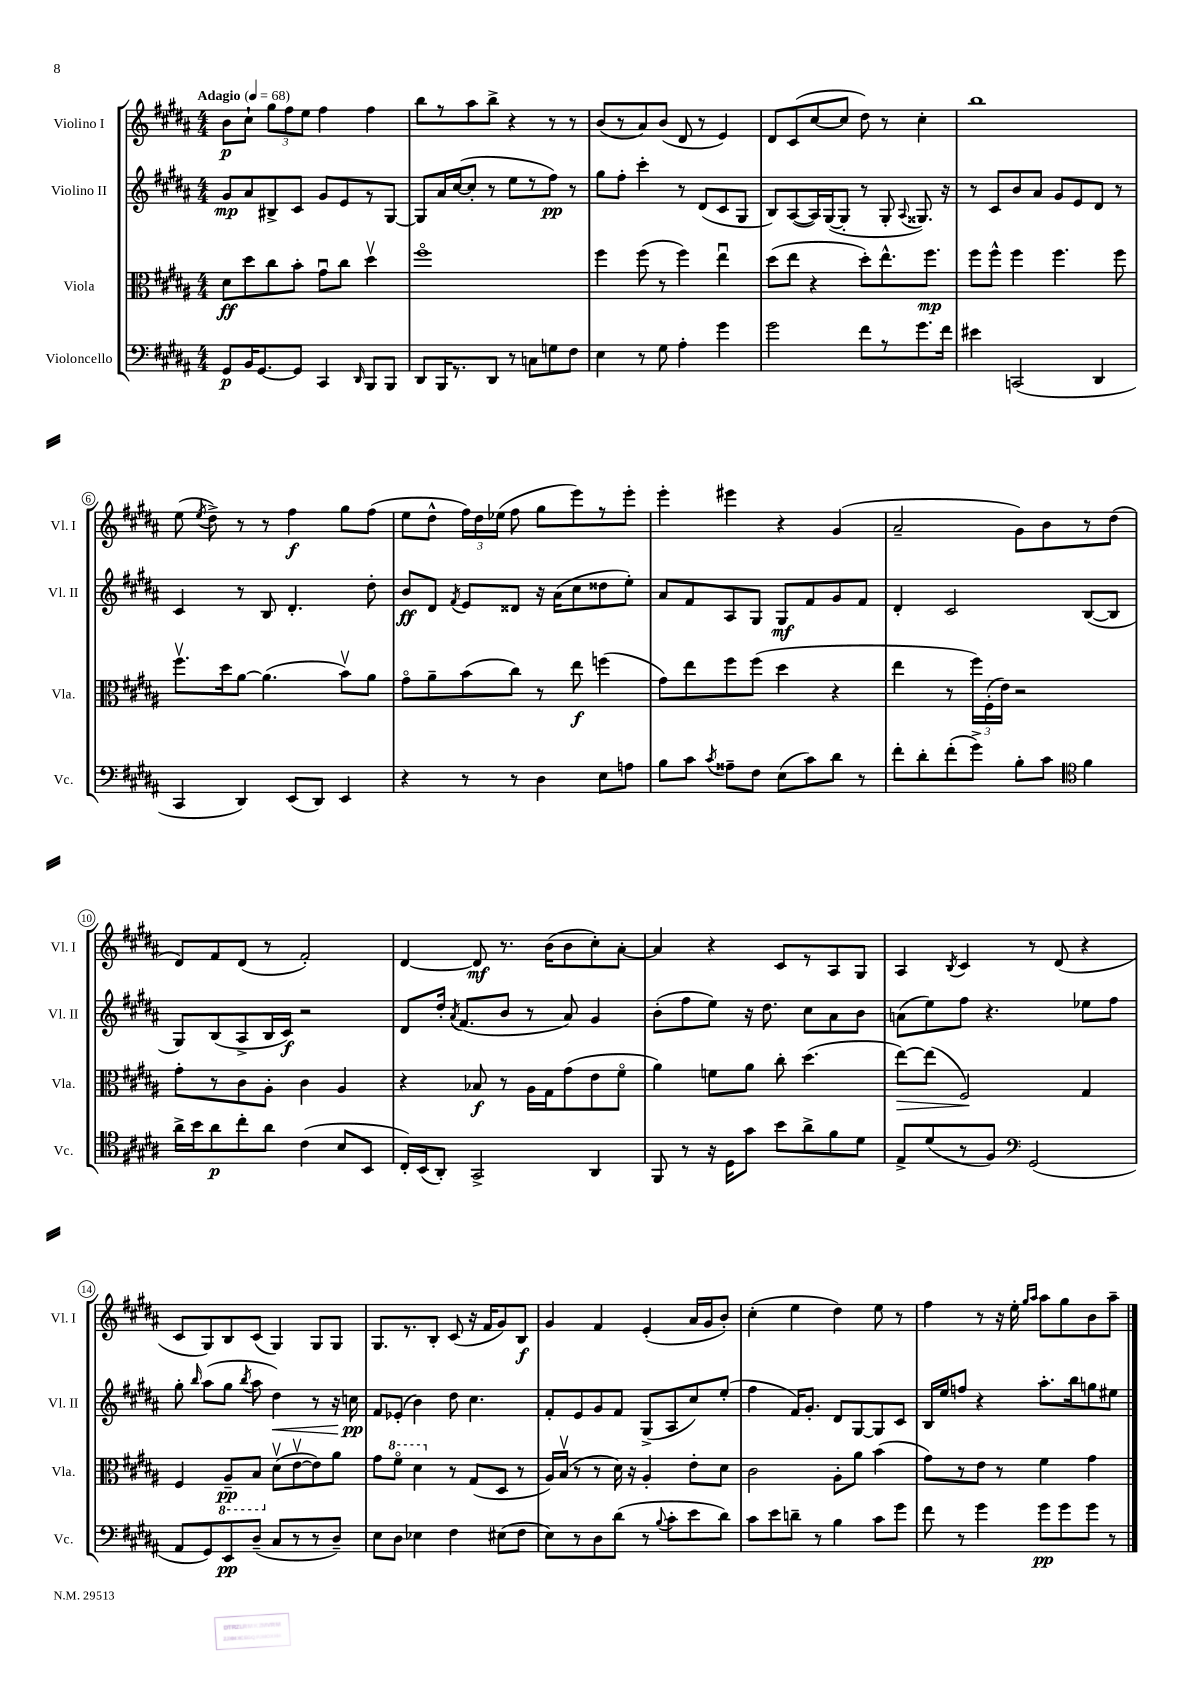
<<
\new StaffGroup <<
\new Staff = "s0" \with { instrumentName = "Violino I" shortInstrumentName = "Vl. I" } {
    \clef treble \key b \major \numericTimeSignature \time 4/4 \tempo "Adagio" 4 = 68
    \autoBeamOff b'8[\p cis''8]-! \tuplet 3/2 { gis''8[ fis''8 e''8] } fis''4 fis''4 |
    b''8[ r8 ais''8 b''8]-> r4 r8 r8 |
    b'8[( r8 ais'8) b'8]( dis'8 r8 e'4) |
    dis'8[ cis'8( cis''8~ cis''8] dis''8) r8 cis''4-. |
    b''1 |
    e''8( \acciaccatura { e''8 } dis''8->) r8 r8 fis''4\f gis''8[ fis''8]( |
    e''8[ dis''8]-^ \tuplet 3/2 { fis''16[) dis''16 ees''16]( } fis''8 gis''8[ e'''8) r8 e'''8]-. |
    e'''4-. eis'''4 r4 gis'4( |
    ais'2-- gis'8[) b'8 r8 dis''8]( |
    dis'8[) fis'8 dis'8]( r8 fis'2-.) |
    dis'4~ dis'8\mf r8. b'16[( b'8 cis''8-.) ais'8]~-. |
    ais'4 r4 cis'8[ r8 ais8 gis8] |
    ais4 \acciaccatura { b8 } cis'4 r8 dis'8( r4 |
    cis'8[ gis8) b8 cis'8]( gis4) gis8[ gis8] |
    gis8.[ r8. b8]-. cis'8( r16 fis'16[ gis'8) b8]\f |
    gis'4 fis'4 e'4-.( ais'16[ gis'16 b'8]-.) |
    cis''4-.( e''4 dis''4) e''8 r8 |
    fis''4 r8 r16 e''16-. \grace { gis''16[ ais''16] } ais''8[ gis''8 b'8 ais''8]-- \bar "|." |
}
\new Staff = "s1" \with { instrumentName = "Violino II" shortInstrumentName = "Vl. II" } {
    \clef treble \key b \major \numericTimeSignature \time 4/4
    \autoBeamOff gis'8[\mp ais'8 bis8-> cis'8] gis'8[ e'8 r8 gis8]~ |
    gis8[ ais'16 cis''16~( cis''8]-. r8 e''8[ r8 fis''8]\pp) r8 |
    gis''8[ fis''8]-. cis'''4-. r8 dis'8[( cis'8 gis8] |
    b8[) ais8~( ais16) gis16~( gis8]-. r8 gis8-. \appoggiatura { ais8 } gisis8.) r16 |
    r8 cis'8[ b'8 ais'8] gis'8[ e'8 dis'8] r8 |
    cis'4 r8 b8 dis'4.-. dis''8-. |
    b'8[\ff dis'8] \acciaccatura { fis'8 } e'8[ disis'8] r16 ais'16[( cis''8 disis''8 e''8]-.) |
    ais'8[ fis'8 ais8 gis8] gis8[\mf fis'8 gis'8 fis'8] |
    dis'4-. cis'2 b8[~( b8] |
    gis8[) b8( ais8-> b16 cis'16]\f) r2 |
    dis'8[ dis''16]-. \acciaccatura { ais'8 } fis'8.[( b'8] r8 ais'8) gis'4 |
    b'8[-.( fis''8 e''8]) r16 dis''8. cis''8[ ais'8 b'8] |
    a'8[( e''8) fis''8] r4. ees''8[ fis''8] |
    gis''8-. \grace { b''16 } ais''8[( gis''8] \acciaccatura { b''8 } ais''8 dis''4\<) r8 r16 c''16\pp\! |
    fis'8[ ees'8]-.( b'4) dis''8 cis''4. |
    fis'8[-. e'8 gis'8 fis'8] gis8[->( ais8 cis''8) e''8]-.( |
    fis''4 fis'16[) gis'8.]-. dis'8[ gis8~ gis8 cis'8] |
    b16[ e''16 f''8] r4 ais''8.[-. b''16 g''8 eis''8] \bar "|." |
}
\new Staff = "s2" \with { instrumentName = "Viola" shortInstrumentName = "Vla." } {
    \clef alto \key b \major \numericTimeSignature \time 4/4
    \autoBeamOff dis'8[\ff dis''8 cis''8 b'8]-. gis'8[\downbow cis''8] dis''4\upbow |
    fis''1\flageolet |
    fis''4 fis''8( r8 fis''4) e''4\downbow |
    dis''8[( e''8] r4 dis''8[-.) e''8.-^ fis''8.]\mp |
    fis''8[ fis''8]-^ fis''4 fis''4. fis''8 |
    fis''8.[\upbow dis''16 ais'8]~ ais'4.( b'8[\upbow) ais'8] |
    gis'8[\flageolet ais'8-- b'8( cis''8]) r8 e''8\f f''4( |
    gis'8[) e''8 fis''8 fis''8]( dis''4 r4 |
    e''4 r8 \tuplet 3/2 { fis''16[) fis16-.( e'16]) } r2 |
    gis'8[-. r8 cis'8 ais8]-. cis'4 ais4 |
    r4 bes8\f r8 ais16[ gis16 gis'8( e'8 fis'8]\flageolet |
    ais'4) f'8[ ais'8] cis''8-. dis''4.( |
    e''8[~\>) e''8]( fis2\!) gis4 |
    fis4 \ottava #-1 ais,8[--\pp b,8] \ottava #0 dis'8[\upbow( e'8~\upbow e'8) ais'8] |
    gis'8[ \ottava #1 fis''8]\flageolet dis''4 \ottava #0 r8 gis8[( dis8] r8 |
    ais16[) b16]\upbow( r8 r8 dis'16) r16 ais4-. e'8[-. dis'8] |
    cis'2 ais8[-. ais'8] b'4( |
    gis'8[) r8 e'8] r8 fis'4 gis'4 \bar "|." |
}
\new Staff = "s3" \with { instrumentName = "Violoncello" shortInstrumentName = "Vc." } {
    \clef bass \key b \major \numericTimeSignature \time 4/4
    \autoBeamOff gis,8[\p b,16 gis,8.~ gis,8] cis,4 \grace { dis,16 } b,,8[ b,,8] |
    dis,8[ b,,16 r8. dis,8] r8 c8[ g8 fis8] |
    e4 r8 gis8 ais4-. gis'4 |
    gis'2 fis'8[ r8 gis'8. fis'16] |
    eis'4 c,2( dis,4 |
    cis,4 dis,4) e,8[( dis,8]) e,4 |
    r4 r8 r8 dis4 e8[ a8] |
    b8[ cis'8] \acciaccatura { cis'8 } aisis8[-- fis8] e8[( cis'8) dis'8] r8 |
    fis'8[-. dis'8-. fis'8-.( gis'8]->) b8[-. cis'8] \clef tenor fis'4 |
    ais'16[-> b'16 ais'8\p cis''8-. ais'8] cis'4( b8[ b,8] |
    cis16[-.) b,16( ais,8]-.) gis,2-> ais,4 |
    fis,8 r8 r16 dis16[ gis'8] b'8[ ais'8-> fis'8 dis'8] |
    e8[-> dis'8( r8 fis8]) \clef bass gis,2( |
    ais,8[ gis,8) e,8\pp dis8]--( cis8[ r8 r8 dis8]--) |
    e8[ dis8] ees4 fis4 eis8[( fis8] |
    e8[) r8 dis8 dis'8]( r8 \appoggiatura { b8 } cis'8[-. e'8 dis'8]) |
    cis'8[ e'8 d'8]-- r8 b4 cis'8[ gis'8] |
    fis'8 r8 gis'4 gis'8[\pp gis'8 gis'8] r8 \bar "|." |
}
>>
>>
\layout { \context { \Score \override BarNumber.stencil = #(make-stencil-circler 0.1 0.3 ly:text-interface::print) } }
